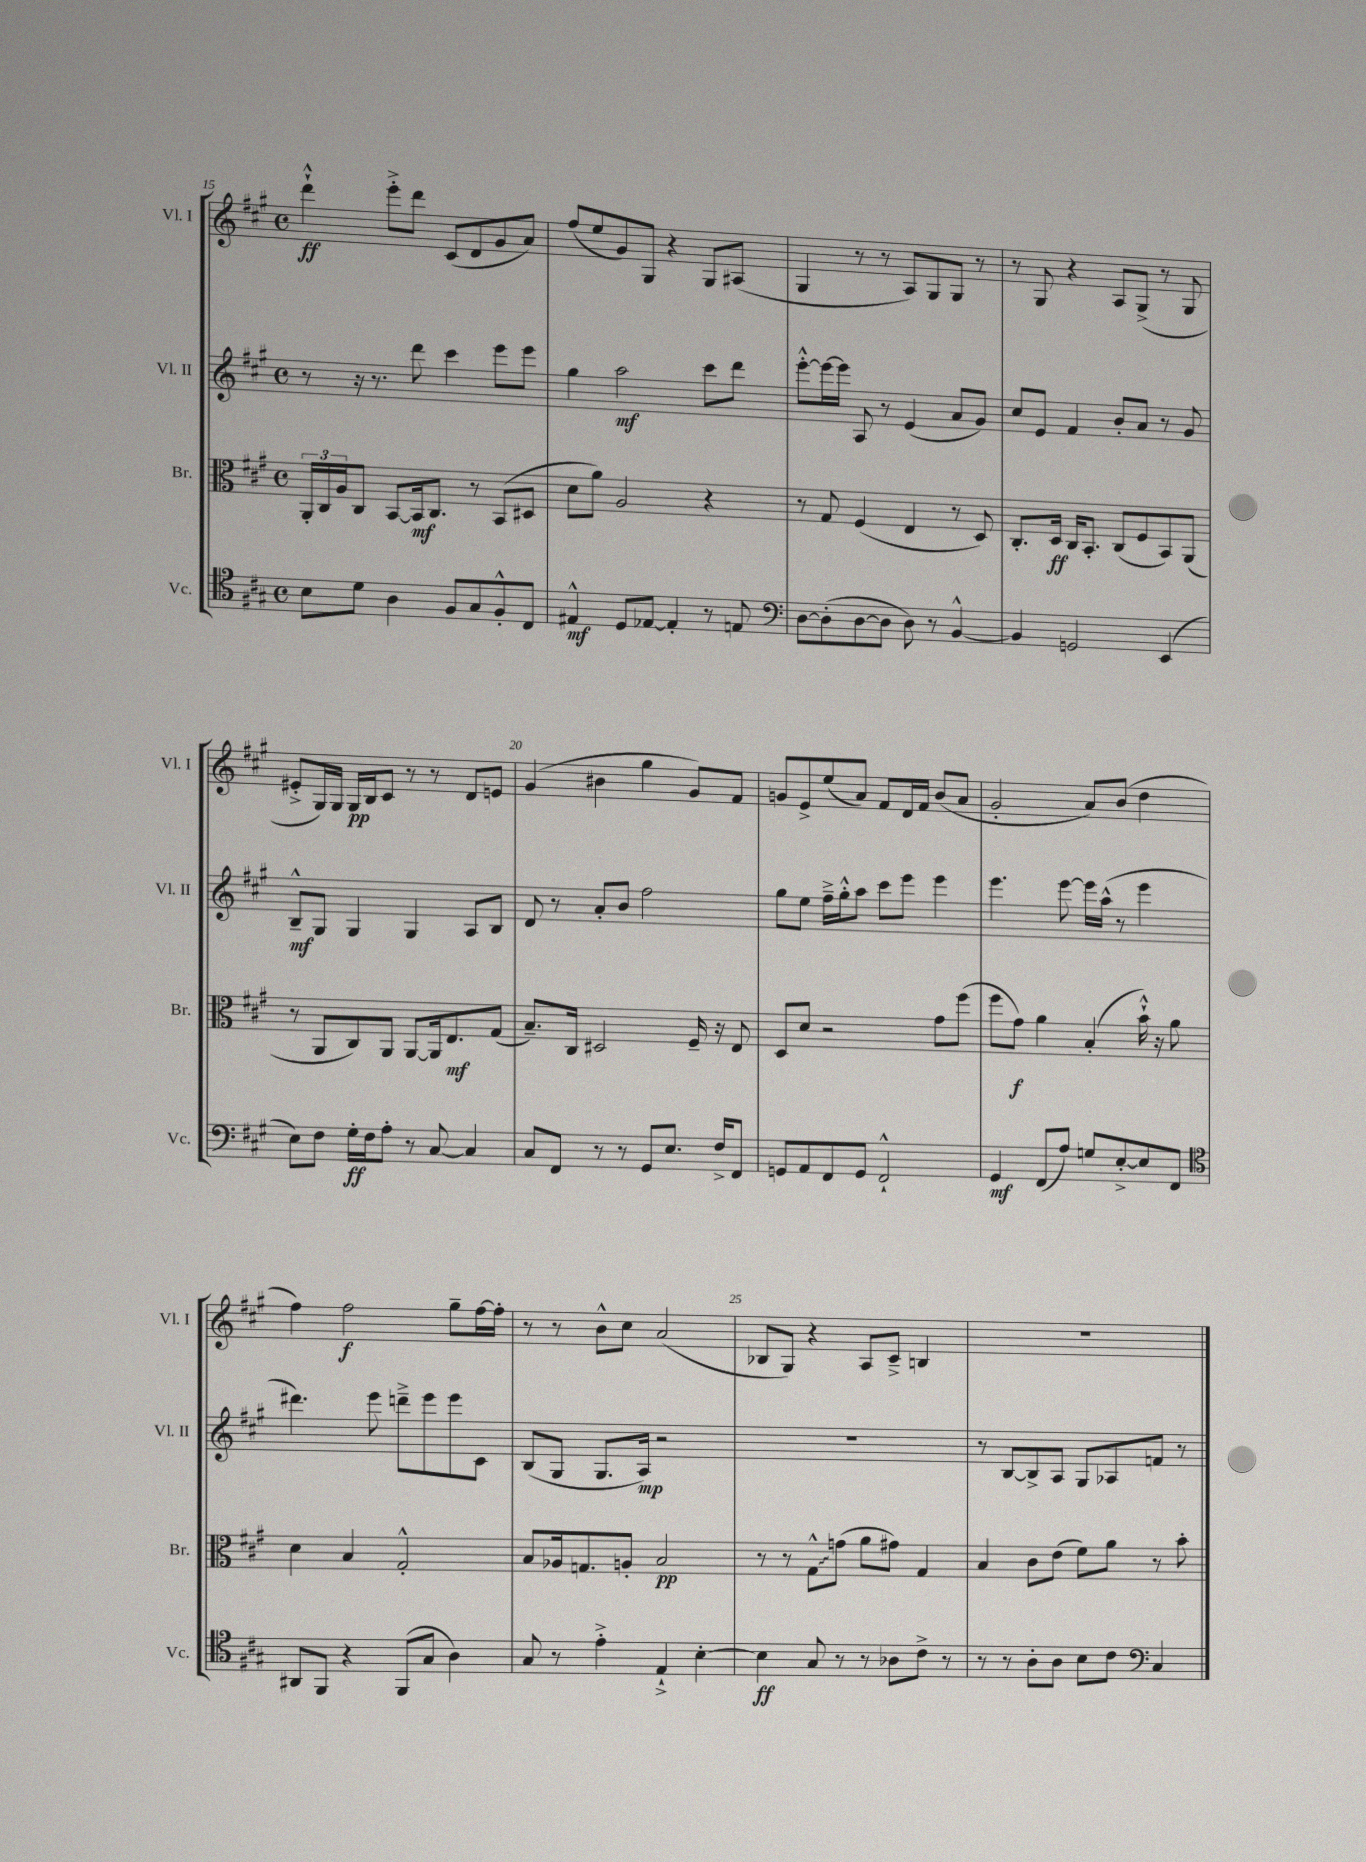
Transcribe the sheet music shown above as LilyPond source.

<<
\new StaffGroup <<
\new Staff = "s0" \with { instrumentName = "Vl. I" shortInstrumentName = "Vl. I" } {
    \clef treble \key a \major \defaultTimeSignature \time 4/4
    d'''4-!-^\ff e'''8-.-> d'''8 cis'8( d'8 gis'8 a'8) |
    fis''8( e''8 gis'8) gis8 r4 gis8 ais8( |
    gis4 r8 r8 a8) gis8 gis8 r8 |
    r8 gis8 r4 a8 gis8->( r8 gis8 |
    eis'8-.-> gis16) gis16 gis16\pp b16 cis'8 r8 r8 d'8 e'8 |
    gis'4( bis'4 gis''4 gis'8) fis'8 |
    g'8 e'8-> e''8( a'8) fis'8 d'16 fis'16 b'8( a'8 |
    gis'2-. a'8) b'8( d''4 |
    fis''4) fis''2\f gis''8-- fis''16~ fis''16-. |
    r8 r8 b'8-^ cis''8 a'2( |
    bes8 gis8) r4 a8 cis'8---> b4 |
    R1 \bar "|." |
}
\new Staff = "s1" \with { instrumentName = "Vl. II" shortInstrumentName = "Vl. II" } {
    \clef treble \key a \major \defaultTimeSignature \time 4/4
    r8 r16 r8. d'''8 cis'''4 e'''8 e'''8 |
    gis''4 a''2\mf cis'''8 d'''8 |
    e'''8~-.-^ e'''16~ e'''16 a8 r8 e'4( a'8 gis'8) |
    cis''8 e'8 fis'4 b'8-. a'8 r8 gis'8 |
    b8---^\mf gis8 gis4 gis4 a8 b8 |
    d'8 r8 a'8-. b'8 fis''2 |
    gis''8 e''8 fis''16---> gis''16-.-^ a''8 cis'''8 e'''8 e'''4 |
    e'''4. e'''8~ e'''16 a''16-^( r8 e'''4 |
    dis'''4.) e'''8 d'''8---> e'''8 e'''8 cis'8 |
    b8( gis8 gis8. a16\mp) r2 |
    R1 |
    r8 b8~ b8-> a8 gis8 aes8 f'8 r8 \bar "|." |
}
\new Staff = "s2" \with { instrumentName = "Br." shortInstrumentName = "Br." } {
    \clef alto \key a \major \defaultTimeSignature \time 4/4
    \tuplet 3/2 { a,16-. cis16 a16 } cis8 b,8~ b,16\mf cis8. r8 b,8( dis8 |
    d'8 a'8) a2 r4 |
    r8 gis8 fis4( e4 r8 d8) |
    cis8.-. d16\ff cis16 b,8.-. cis8( fis8 b,8) a,8( |
    r8 a,8 cis8) a,8 a,8~ a,16 e8.\mf gis8( |
    b8.--) cis16 dis2 fis16-- r16 e8 |
    d8 d'8 r2 gis'8 fis''8( |
    fis''8 gis'8\f) a'4 b4-.( b'16-!-^) r16 a'8 |
    d'4 b4 gis2-.-^ |
    b8 aes16 g8. a8-. b2\pp |
    r8 r8 \once \override Glissando.style = #'zigzag gis8-^\glissando g'8( a'8 gis'8) gis4 |
    b4 cis'8 e'8( fis'8) a'8 r8 b'8-. \bar "|." |
}
\new Staff = "s3" \with { instrumentName = "Vc." shortInstrumentName = "Vc." } {
    \clef tenor \key a \major \defaultTimeSignature \time 4/4
    b8 d'8 a4 fis8 gis8 fis8-.-^ cis8 |
    eis4-^\mf d8 ees8~ ees4-. r8 e8 |
    \clef bass d8~ d8-.( d8~ d8 d8) r8 b,4~-^ |
    b,4 g,2 e,4( |
    e8) fis8 gis16-.\ff fis16 a8-. r8 cis8~ cis4 |
    cis8 fis,8 r8 r8 gis,8 e8. fis16-> fis,8 |
    g,8 a,8 fis,8 g,8 fis,2-!-^ |
    gis,4\mf fis,8( a8) g8 e8~-.-> e8 fis,8 |
    \clef tenor ais,8 fis,8 r4 fis,8( gis8 a4) |
    gis8 r8 e'4-.-> e4-!-> b4~-. |
    b4\ff gis8 r8 r8 aes8 cis'8-> r8 |
    r8 r8 a8-. a8 b8 cis'8 \clef bass cis4 \bar "|." |
}
>>
>>
\layout { \context { \Score currentBarNumber = #15 \override BarNumber.break-visibility = ##(#f #t #t) barNumberVisibility = #(every-nth-bar-number-visible 5) } }
